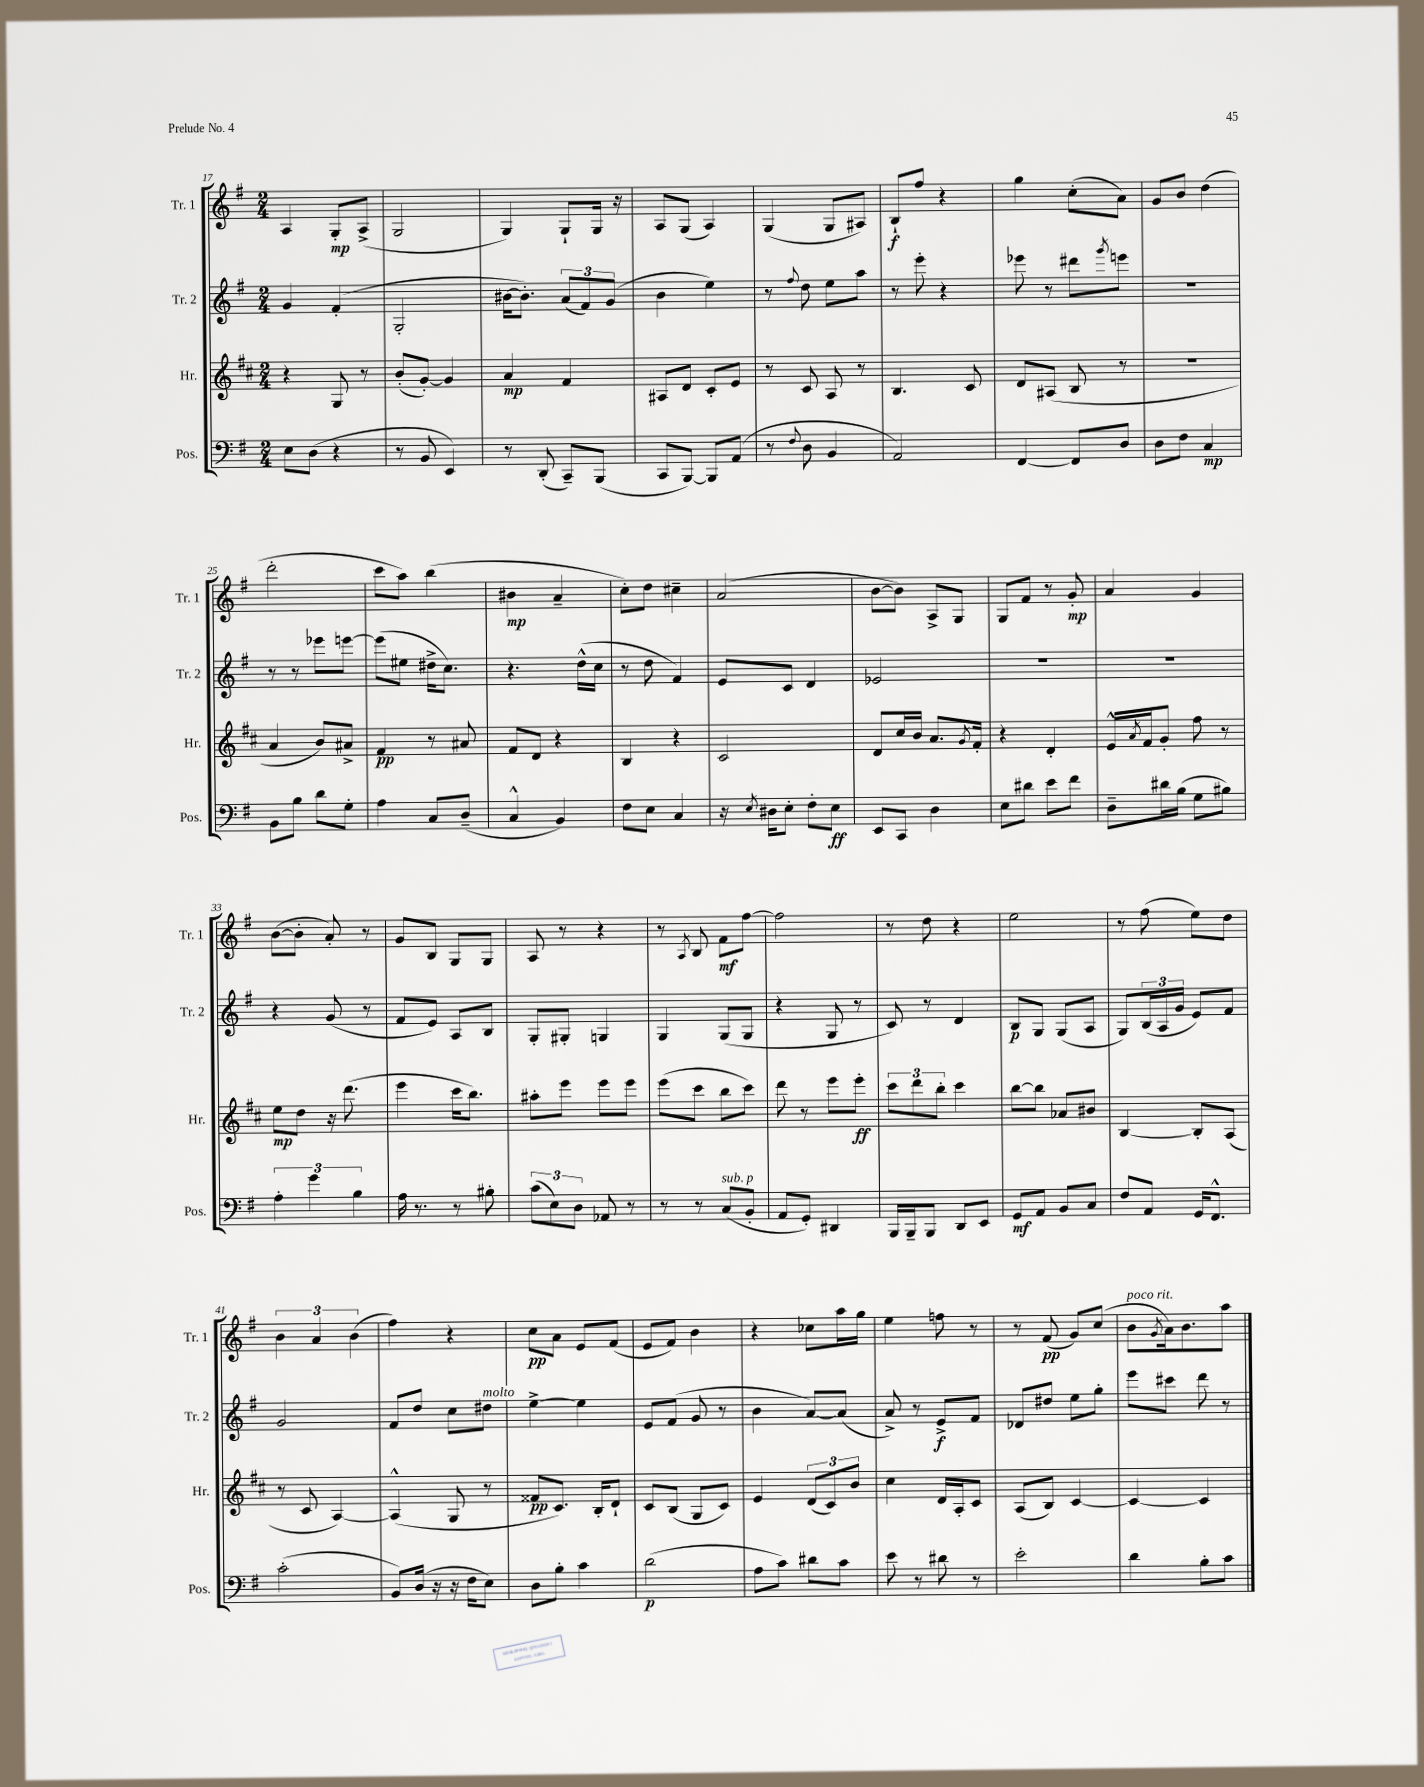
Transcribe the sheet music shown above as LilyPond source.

<<
\new StaffGroup <<
\new Staff = "s0" \with { instrumentName = "Tr. 1" shortInstrumentName = "Tr. 1" } {
    \clef treble \key g \major \numericTimeSignature \time 2/4
    a4 g8-.\mp a8->( |
    g2 |
    g4) g8-! g16 r16 |
    a8 g8( a4) |
    g4( g8 ais8) |
    b8-!\f fis''8 r4 |
    g''4 c''8-.( a'8) |
    g'8 b'8 d''4( |
    d'''2-. |
    c'''8 a''8) b''4( |
    bis'4\mp a'4-- |
    c''8-.) d''8 cis''4-- |
    a'2( |
    b'8~ b'8) a8-> g8 |
    g8 fis'8 r8 g'8-.\mp |
    a'4 g'4 |
    b'8~( b'8-. a'8-.) r8 |
    g'8 b8 g8 g8 |
    a8 r8 r4 |
    r8 \acciaccatura { a8 } b8 fis'8\mf fis''8~ |
    fis''2 |
    r8 d''8 r4 |
    e''2 |
    r8 fis''8( e''8) d''8 |
    \tuplet 3/2 { b'4 a'4 b'4( } |
    fis''4) r4 |
    c''8\pp a'8 e'8 fis'8( |
    e'8 fis'8) b'4 |
    r4 ces''8 a''16 g''16 |
    e''4 f''8 r8 |
    r8 fis'8\pp( g'8) c''8( |
    b'8^\markup { \italic "poco rit." } \acciaccatura { g'8 } a'16) b'8. a''8 \bar "|." |
}
\new Staff = "s1" \with { instrumentName = "Tr. 2" shortInstrumentName = "Tr. 2" } {
    \clef treble \key g \major \numericTimeSignature \time 2/4
    g'4 fis'4-.( |
    g2-. |
    bis'16~ bis'8.-.) \tuplet 3/2 { a'8( fis'8) g'8( } |
    b'4 e''4) |
    r8 \appoggiatura { fis''8 } d''8 e''8 a''8 |
    r8 e'''8-. r4 |
    ees'''8 r8 dis'''8 \acciaccatura { g'''8 } e'''8 |
    r2 |
    r8 r8 ees'''8 e'''8~ |
    e'''8( eis''8 dis''16-> c''8.) |
    r4. d''16-^( c''16 |
    r8 d''8 fis'4) |
    e'8 c'8 d'4 |
    ees'2 |
    R2 |
    R2 |
    r4 g'8( r8 |
    fis'8 e'8) a8 b8 |
    g8-. gis8-. g4 |
    g4 g8( g8 |
    r4 g8 r8 |
    c'8) r8 d'4 |
    b8\p g8 g8( a8 |
    g8) \tuplet 3/2 { b16( a16 g'16 } e'8) fis'8 |
    g'2 |
    fis'8 d''8 c''8 dis''8^\markup { \italic "molto" } |
    e''4~-> e''4 |
    e'8 fis'8( g'8 r8 |
    b'4 a'8~) a'8( |
    a'8->) r8 e'8->\f fis'8 |
    des'8 dis''8 e''8 g''8-. |
    e'''8 cis'''8 d'''8 r8 \bar "|." |
}
\new Staff = "s2" \with { instrumentName = "Hr." shortInstrumentName = "Hr." } {
    \clef treble \key d \major \numericTimeSignature \time 2/4
    r4 g8 r8 |
    b'8-.( g'8~-.) g'4 |
    a'4\mp fis'4 |
    ais8 d'8 cis'8-. e'8 |
    r8 cis'8 a8 r8 |
    b4. cis'8 |
    d'8 ais8( b8 r8 |
    r2 |
    a'4 b'8) ais'8-> |
    fis'4\pp r8 ais'8 |
    fis'8 d'8 r4 |
    b4 r4 |
    cis'2 |
    d'8 cis''16 b'16 a'8. \acciaccatura { g'8 } fis'16-. |
    r4 d'4-. |
    e'16-^ \acciaccatura { a'8 } fis'16 g'8-. fis''8 r8 |
    e''8\mp d''8 r16 d'''8.( |
    e'''4 cis'''16 b''8.) |
    ais''8-. e'''8 e'''8 e'''8 |
    e'''8( cis'''8 b''8 cis'''8) |
    d'''8 r8 e'''8 e'''8-.\ff |
    \tuplet 3/2 { cis'''8 d'''8 b''8-. } cis'''4 |
    b''8~ b''8 aes'8 bis'8 |
    b4~ b8-. a8( |
    r8 cis'8 a4~) |
    a4-^( g8 r8 |
    fisis'8\pp cis'8.) b16-. d'8-! |
    cis'8 b8( g8 cis'8) |
    e'4 \tuplet 3/2 { d'8( cis'8) b'8 } |
    cis''4 d'16 a16-. cis'8 |
    a8( b8) cis'4~ |
    cis'4~ cis'4 \bar "|." |
}
\new Staff = "s3" \with { instrumentName = "Pos." shortInstrumentName = "Pos." } {
    \clef bass \key g \major \numericTimeSignature \time 2/4
    e8 d8( r4 |
    r8 b,8 e,4) |
    r8 d,8-.( c,8--) b,,8( |
    c,8 b,,8~) b,,8 a,8( |
    r8 \appoggiatura { fis8 } d8 b,4 |
    a,2) |
    fis,4~ fis,8 d8 |
    d8 fis8 c4\mp |
    b,8 b8 d'8 g8-. |
    a4 c8 d8--( |
    c4-^ b,4) |
    fis8 e8 c4 |
    r16 \acciaccatura { e8 } dis16 e8-. fis8-. e8\ff |
    e,8 c,8 d4 |
    e8 dis'8 e'8 fis'8 |
    d8-- dis'16 b16( g8 bis8) |
    \tuplet 3/2 { a4-. g'4 b4 } |
    a16 r8. r8 bis8-. |
    \tuplet 3/2 { c'8( e8) d8 } aes,8 r8 |
    r8 r8 c8^\markup { \italic "sub. p" }( b,8-. |
    a,8 g,8-.) dis,4 |
    b,,16 b,,16-- b,,8 d,8 e,8 |
    g,8\mf a,8 b,8 c8 |
    fis8 a,8 g,16 fis,8.-^ |
    c'2-.( |
    b,8) d16( r16 r16 fis16 e8) |
    d8 b8-. c'4 |
    d'2\p( |
    a8 c'8) dis'8 c'8 |
    e'8 r8 dis'8 r8 |
    e'2-. |
    d'4 b8-. c'8 \bar "|." |
}
>>
>>
\layout { \context { \Score currentBarNumber = #17 } }
